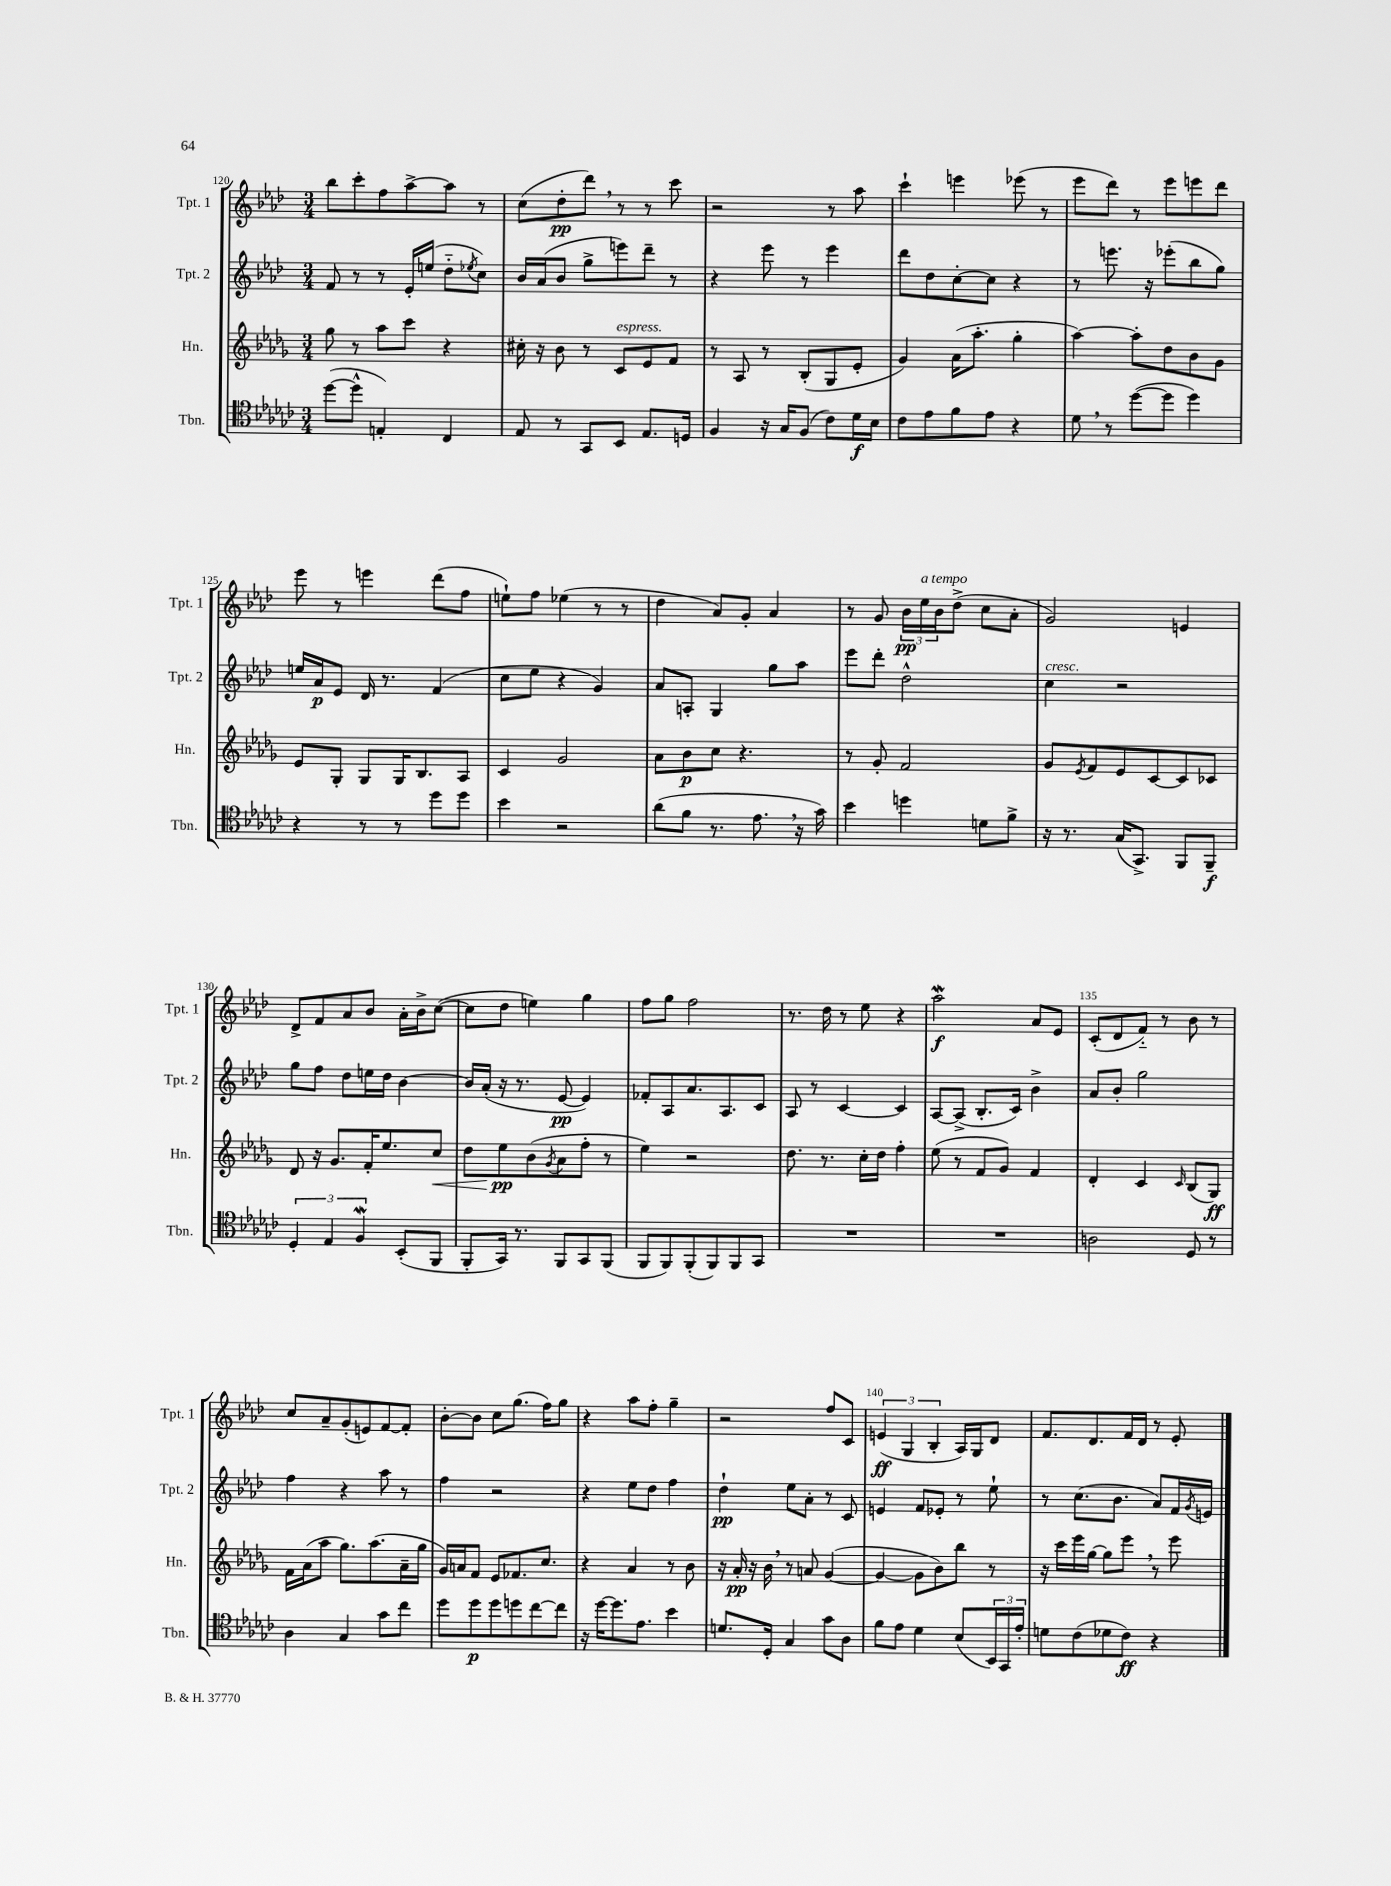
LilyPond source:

<<
\new StaffGroup <<
\new Staff = "s0" \with { instrumentName = "Tpt. 1" shortInstrumentName = "Tpt. 1" } {
    \clef treble \key aes \major \numericTimeSignature \time 3/4
    bes''8 c'''8-. f''8 aes''8~-> aes''8 r8 |
    c''8( des''8-.\pp des'''8) \breathe r8 r8 c'''8 |
    r2 r8 aes''8 |
    c'''4-! e'''4 ees'''8( r8 |
    ees'''8 des'''8) r8 ees'''8 e'''8 des'''8 |
    ees'''8 r8 e'''4 des'''8( f''8 |
    e''8-!) f''8 ees''4( r8 r8 |
    des''4 aes'8) g'8-. aes'4 |
    r8 g'8 \tuplet 3/2 { bes'16\pp ees''16^\markup { \italic "a tempo" } bes'16 } des''8->( c''8 aes'8-. |
    g'2) e'4 |
    des'8-> f'8 aes'8 bes'8 aes'16-. bes'16-> c''8~( |
    c''8 des''8 e''4) g''4 |
    f''8 g''8 f''2 |
    r8. des''16 r8 ees''8 r4 |
    aes''2\mordent\f aes'8 ees'8 |
    c'8-.( des'8 f'8-_) r8 bes'8 r8 |
    c''8 aes'8-- g'8-.( e'8) f'8~ f'8-. |
    bes'8~-. bes'8 c''8 g''8.( f''16) g''8 |
    r4 aes''8 f''8-. g''4-- |
    r2 f''8 c'8 |
    \tuplet 3/2 { e'4\ff( g4 bes4-. } aes16) g16 des'8 |
    f'8. des'8. f'16 des'16 r8 ees'8-. \bar "|." |
}
\new Staff = "s1" \with { instrumentName = "Tpt. 2" shortInstrumentName = "Tpt. 2" } {
    \clef treble \key aes \major \numericTimeSignature \time 3/4
    f'8 r8 r8 ees'16-. e''16( des''8-_ \acciaccatura { ees''8 } c''8) |
    bes'16 aes'16( bes'8 g''8-> e'''8) des'''8-- r8 |
    r4 ees'''8 r8 ees'''4 |
    des'''8 des''8 c''8~-. c''8 r4 |
    r8 e'''8. r16 ees'''8-.( bes''8 g''8) |
    e''16 aes'16\p ees'8 des'16 r8. f'4( |
    c''8 ees''8 r4 g'4) |
    aes'8 a8-. g4 g''8 aes''8 |
    ees'''8 des'''8-. des''2-^ |
    c''4^\markup { \italic "cresc." } r2 |
    g''8 f''8 des''8 e''16 des''16 bes'4~ |
    bes'16 aes'16-.( r16 r8. ees'8~\pp ees'4) |
    fes'8-. aes8 aes'8. aes8. c'8 |
    aes8 r8 c'4~ c'4 |
    aes8~ aes8->( bes8.-. c'16) bes'4-> |
    aes'8 bes'8-. g''2 |
    f''4 r4 aes''8 r8 |
    f''4 r2 |
    r4 ees''8 des''8 f''4 |
    des''4-!\pp ees''8 aes'8-. r8 c'8 |
    e'4 f'8 ees'8-. r8 ees''8-! |
    r8 c''8.( bes'8. aes'8) f'16 \acciaccatura { g'8 } e'16 \bar "|." |
}
\new Staff = "s2" \with { instrumentName = "Hn." shortInstrumentName = "Hn." } {
    \clef treble \key des \major \numericTimeSignature \time 3/4
    ges''8 r8 aes''8 c'''8 r4 |
    cis''16-. r16 bes'8 r8 c'8^\markup { \italic "espress." } ees'8 f'8 |
    r8 aes8 r8 bes8-.( ges8 ees'8-. |
    ges'4) aes'16( aes''8.-. ges''4-. |
    aes''4~) aes''8-. des''8 bes'8 ges'8 |
    ees'8 ges8-. ges8 ges16 bes8. aes8 |
    c'4 ges'2 |
    aes'8 bes'8\p c''8 r4. |
    r8 ges'8-. f'2 |
    ges'8 \acciaccatura { ees'8 } f'8 ees'8 c'8~ c'8 ces'8 |
    des'8 r16 ges'8. f'16-. ees''8. c''8\< |
    des''8 ees''8\pp\! bes'8( \acciaccatura { ges'8 } aes'8 f''8-. r8 |
    ees''4) r2 |
    des''8. r8. c''16-. des''16 f''4-. |
    ees''8( r8 f'8 ges'8) f'4 |
    des'4-. c'4 \grace { c'16 } bes8( ges8\ff) |
    f'16 aes'16( aes''8 ges''8.) aes''8.( aes'16-- ges''16 |
    ges'16) a'16 f'8 ees'8 fes'8. c''8. |
    r4 aes'4 r8 bes'8 |
    r16 aes'16-.\pp r16 bes'16 \breathe r8 a'8 ges'4~( |
    ges'4~ ges'8 bes'8) bes''8 r8 |
    r16 c'''16 ees'''16 ges''16~ ges''8 ees'''8 \breathe r8 ees'''8 \bar "|." |
}
\new Staff = "s3" \with { instrumentName = "Tbn." shortInstrumentName = "Tbn." } {
    \clef tenor \key ges \major \numericTimeSignature \time 3/4
    des''8~( des''8-^ e4-.) ces4 |
    ees8 r8 ges,8 bes,8 ees8. d16 |
    f4 r16 ges16 f8( ces'8) des'16\f bes16 |
    ces'8 ees'8 f'8 ees'8 r4 |
    des'8 \breathe r8 des''8~( des''8 des''4) |
    r4 r8 r8 des''8 des''8 |
    bes'4 r2 |
    aes'8( f'8 r8. ees'8. \breathe r16 ges'16) |
    bes'4 d''4 d'8 f'8-> |
    r16 r8. ges16( ges,8.->) f,8 f,8--\f |
    \tuplet 3/2 { des4-. ees4 f4\mordent } bes,8-.( f,8 |
    f,8-. ges,16) r8. f,8 ges,8 f,8( |
    f,8 f,8) f,8-.( f,8) f,8 ges,8 |
    R2. |
    R2. |
    a2 des8 r8 |
    aes4 ges4 ges'8 ces''8 |
    des''8 des''8\p des''8 d''8 ces''8~ ces''8 |
    r16 des''16~ des''8. ees'8. bes'4 |
    d'8. des16-. ges4 ges'8 aes8 |
    f'8 ees'8 des'4 bes8( \tuplet 3/2 { bes,16) ges,16 ees'16-. } |
    d'8 ces'8( des'8 ces'8\ff) r4 \bar "|." |
}
>>
>>
\layout { \context { \Score currentBarNumber = #120 \override BarNumber.break-visibility = ##(#f #t #t) barNumberVisibility = #(every-nth-bar-number-visible 5) } }
